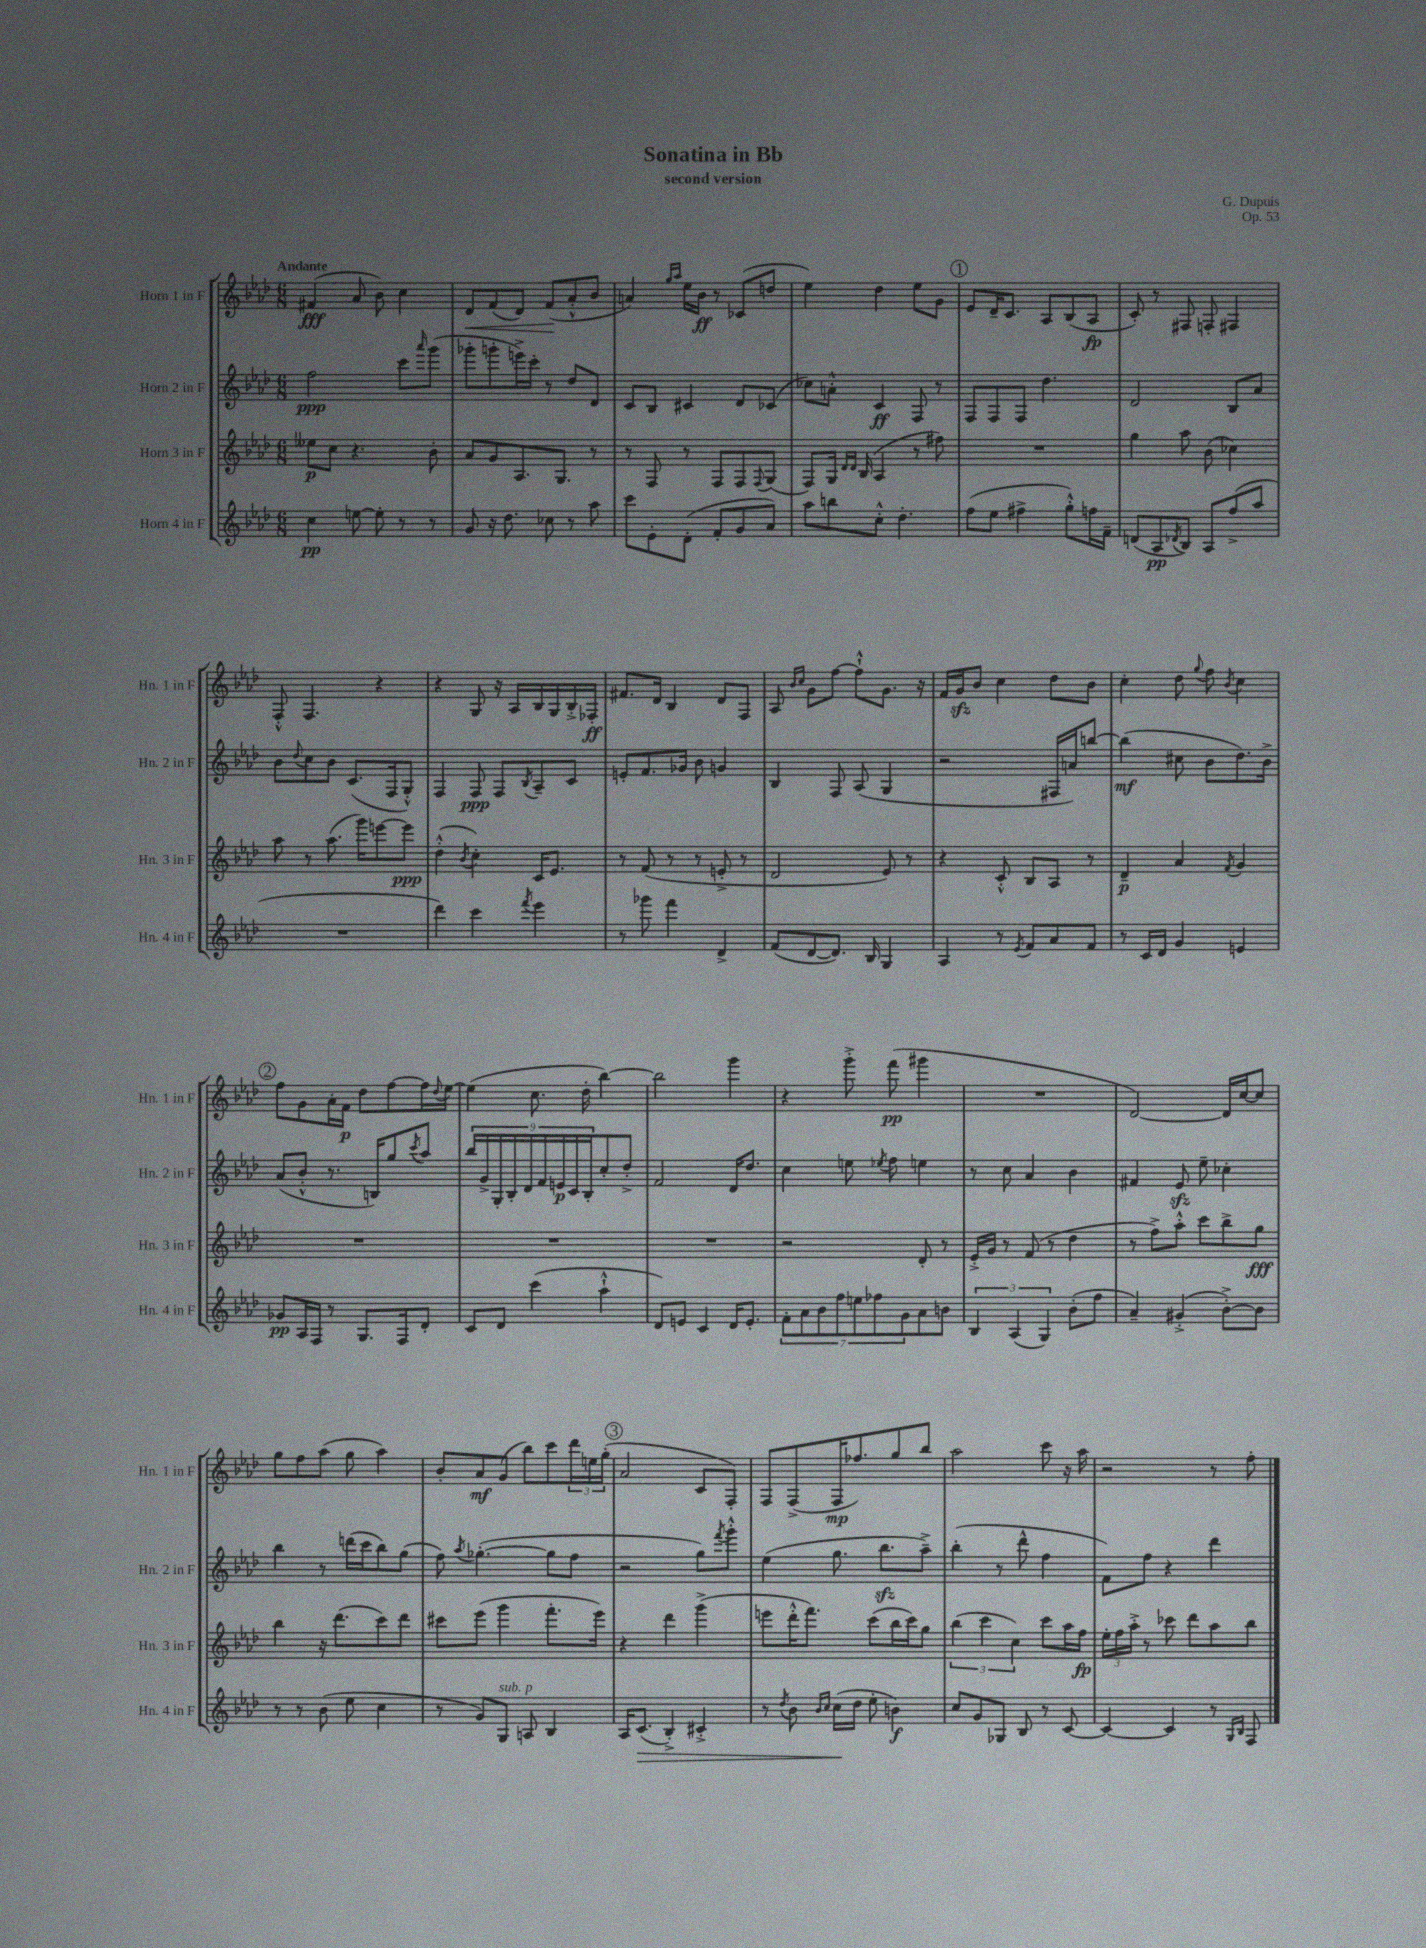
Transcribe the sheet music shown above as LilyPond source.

\header { title = "Sonatina in Bb" composer = "G. Dupuis" subtitle = "second version" opus = "Op. 53" }
<<
\new StaffGroup <<
\new Staff = "s0" \with { instrumentName = "Horn 1 in F" shortInstrumentName = "Hn. 1 in F" } {
    \clef treble \key aes \major \numericTimeSignature \time 6/8 \tempo "Andante"
    fis'4\fff( aes'8 bes'8) c''4 |
    des'8\< f'8( des'8) f'8\!( aes'8-.-^ bes'8 |
    a'4) \grace { g''16 aes''16 } ees''16 bes'16\ff r8 ces'8( d''8 |
    ees''4) des''4 ees''8 g'8 |
    \mark \markup { \circle "1" } ees'8 des'16-- c'8. aes8 bes8( aes8\fp |
    c'8-.) r8 fis8 f8-. fis4 |
    f8-.-^ f4. r4 |
    r4 g8 r16 aes16 bes16 g16 bes16-.-> fes16-.\ff |
    fis'8. des'16 bes4 des'8 f8 |
    aes8 \grace { bes'16 c''16 } g'8 f''8~ f''8-!-^ g'8. r16 |
    f'16 g'16\sfz bes'8 c''4 des''8 bes'8 |
    c''4-. des''8 \appoggiatura { g''8 } f''8 \acciaccatura { bes'8 } c''4 |
    \mark \markup { \circle "2" } f''8 g'8 aes'16-. f'16\p des''8 f''8~ f''16 \appoggiatura { des''8 } ees''16~ |
    ees''4( c''8. des''16-. bes''4~) |
    bes''2 g'''4 |
    r4 g'''8-.-> f'''8\pp( gis'''4 |
    R2. |
    des'2~) des'16 c''16~ c''8 |
    g''8 f''8 aes''8( g''8 aes''4) |
    bes'8-. aes'8\mf g'8( bes''8) c'''8 \tuplet 3/2 { des'''16 e''16 g''16-.( } |
    \mark \markup { \circle "3" } aes'2 c'8 f8-.) |
    f8 f8->( f16\mp fes''8.) g''8 bes''8 |
    aes''2 c'''8 r16 aes''16 |
    r2 r8 f''8-. \bar "|." |
}
\new Staff = "s1" \with { instrumentName = "Horn 2 in F" shortInstrumentName = "Hn. 2 in F" } {
    \clef treble \key aes \major \numericTimeSignature \time 6/8
    f''2\ppp c'''8 \grace { aes'''16 } g'''8( |
    ges'''8-. g'''8-. e'''16->) c'''16-. r8 des''8 des'8 |
    c'8 bes8 cis'4 des'8 ces'8( |
    ces''8) a'8-.-^ c'4\ff f8 r8 |
    \mark \markup { \circle "1" } f8 f8 f8 des''4. |
    des'2 bes8 aes'8 |
    bes'8 \appoggiatura { des''8 } c''8 bes'8 c'8.( f16 g8-.-^) |
    f4 f8\ppp f8 \acciaccatura { bes8 } aes8-- c'8 |
    e'8-. f'8. ges'16 bes'8 g'4 |
    bes4 f8 aes8( g4 |
    r2 fis16 a'16) b''8~ |
    b''4\mf( cis''8 bes'8 des''8.) bes'16-> |
    \mark \markup { \circle "2" } aes'8( bes'8-.-^ r8. b16) g''8 \acciaccatura { c'''8 } aes''8 |
    \tuplet 9/8 { bes''16 g'16-> g16-. bes16-. des'16 f'16 e'16\p c'16 bes16-. } c''8-. des''8-.-> |
    f'2 des'16 des''8. |
    c''4 e''8 \acciaccatura { ees''8 } f''8 e''4 |
    r8 c''8 aes'4 bes'4 |
    fis'4 ees'8\sfz ees''8-- ces''4-. |
    bes''4 r8 d'''16( c'''16 bes''8) g''8( |
    f''8) \acciaccatura { aes''8 } ges''4.~-.( ges''8 f''8 |
    \mark \markup { \circle "3" } r2 g''8) \acciaccatura { f'''8 } g'''8-.-^ |
    ees''4( g''8. bes''8.\sfz aes''8--->) |
    bes''4-.( r8 des'''8-^ f''4 |
    f'8) f''8 r4 des'''4 \bar "|." |
}
\new Staff = "s2" \with { instrumentName = "Horn 3 in F" shortInstrumentName = "Hn. 3 in F" } {
    \clef treble \key aes \major \numericTimeSignature \time 6/8
    eeses''8\p c''8 r4. bes'8-. |
    aes'8 g'8 aes8. g8. r8 |
    r8 f8 r8 f8 f8 \appoggiatura { f8 } g8( |
    f8) g16 \grace { des'16 des'16 } bes16( aes4 r8 fis''8) |
    \mark \markup { \circle "1" } R2. |
    g''4 aes''8 bes'8( ces''4) |
    aes''8 r8 aes''8.( g'''16) e'''8~ e'''8\ppp |
    des''4-.-^( \acciaccatura { bes'8 } c''4-.) c'16 ees'8. |
    r8 f'8( r8 r8 e'8-.-> r8 |
    des'2 ees'8) r8 |
    r4 c'8-.-^ bes8 aes8 r8 |
    des'4--\p aes'4 \acciaccatura { f'8 } g'4 |
    \mark \markup { \circle "2" } R2. |
    R2. |
    R2. |
    r2 des'8-. r8 |
    ees'16-.-> g'16 r8 f'8( r8 des''4 |
    r8 f''8->) aes''8-.-^ c'''8 bes''8-> g''8\fff |
    bes''4 r16 des'''8.( c'''8) des'''8 |
    cis'''8 ees'''8( g'''4 f'''8.-. ees'''16) |
    \mark \markup { \circle "3" } r4 des'''4 g'''4->( |
    e'''8 des'''16-.-^ f'''8.) c'''8( bes''16 c'''16) g''8 |
    \tuplet 3/2 { bes''4( c'''4 c''4) } c'''8 aes''16 f''16\fp |
    \tuplet 3/2 { ees''16-. f''16 aes''16-.-> } r8 ces'''8 des'''8 aes''8 bes''8 \bar "|." |
}
\new Staff = "s3" \with { instrumentName = "Horn 4 in F" shortInstrumentName = "Hn. 4 in F" } {
    \clef treble \key aes \major \numericTimeSignature \time 6/8
    c''4\pp e''8~ e''8-. r8 r8 |
    g'8 r16 des''8. ces''8 r8 aes''8 |
    c'''8 ees'8-. des'8-.( f'8-. g'8 aes'8) |
    aes''8 b''8 c''8-.-^ des''4.-. |
    \mark \markup { \circle "1" } f''8( ees''8 fis''4-> g''8-.-^) f''16 f'16-- |
    d'8( aes8\pp \acciaccatura { des'8 } bes8) aes8 f''8->( aes''8 |
    R2. |
    des'''4) c'''4 \acciaccatura { f'''8 } ees'''4 |
    r8 ges'''8 f'''4 des'4-> |
    f'8( des'8~ des'8.) bes16 g4 |
    aes4 r8 \acciaccatura { ees'8 } f'8 aes'8 f'8 |
    r8 c'16 des'16 g'4 e'4 |
    \mark \markup { \circle "2" } ges'8\pp aes16 f16 r8 g8. f16 des'8-. |
    c'8 des'8 c'''4( aes''4-!-^ |
    des'8) e'8 c'4 des'16 e'8.-. |
    \tuplet 7/4 { f'8-. aes'8 bes'8 f''8 e''8 fes''8 g'8 } aes'8 b'8 |
    \tuplet 3/2 { bes4 aes4( g4) } bes'8-.( f''8 |
    aes'4--) gis'4-.->( bes'8~-.->) bes'8 |
    r8 r8 bes'8( ees''8 c''4 |
    r8 g'8) g8^\markup { \italic "sub. p" } a8 bes4 |
    \mark \markup { \circle "3" } aes16 c'8.\>( bes4-.->) cis'4-.-> |
    r8 \acciaccatura { des''8 } bes'8 \grace { bes'16 c''16 } c''16\!( des''16 ees''8-. b'4\f) |
    c''8 g'8 ges8 bes8 r8 c'8~ |
    c'4~ c'4 r8 \grace { g16 bes16 } f8 \bar "|." |
}
>>
>>
\layout { \context { \Score \remove "Bar_number_engraver" } }
